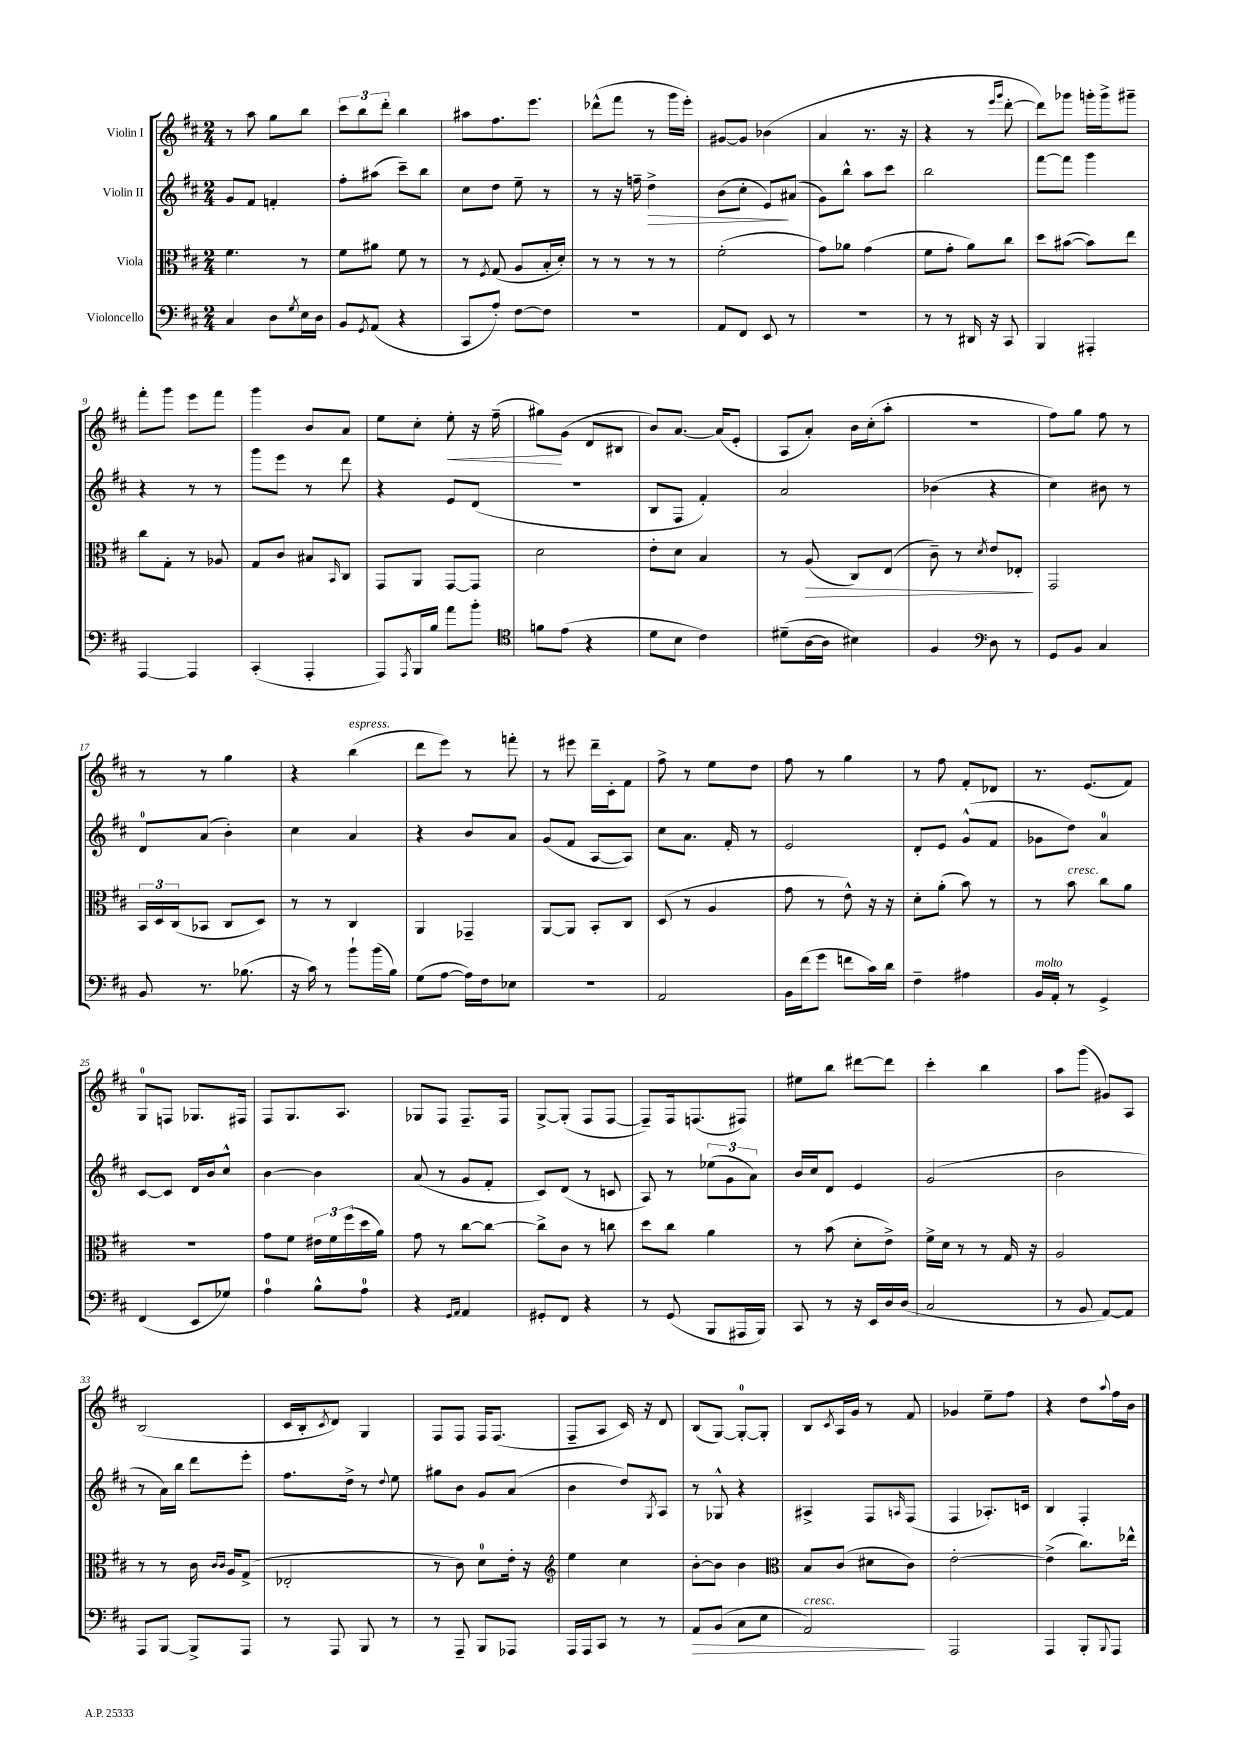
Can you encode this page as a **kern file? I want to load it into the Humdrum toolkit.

**kern	**kern	**kern	**kern
*staff4	*staff3	*staff2	*staff1
*clefF4	*clefC3	*clefG2	*clefG2
*k[f#c#]	*k[f#c#]	*k[f#c#]	*k[f#c#]
*M2/4	*M2/4	*M2/4	*M2/4
4C#	4.f#	8g	8r
.	.	8f#	8aa
8D	.	4f'	8gg
8qG	.	.	.
16E	8r	.	8bb
16D	.	.	.
=	=	=	=
8BB	8f#	8ff#'	12ccc#
.	.	.	12bb
8qGG	.	.	.
(8AA	8a#	(8aa#	.
.	.	.	12ddd'
4r	8f#	8ccc#~)	4bb
.	8r	8bb	.
=	=	=	=
8CC#	8r	8cc#	8aa#
.	8qF#	.	.
8A')	(8G	8dd	8.ff#
[8F#	8A	8ee~	.
.	.	.	8.eee
8F#]	16B'	8r	.
.	16d')	.	.
=	=	=	=
2r	8r	8r	(8ddd-^^
.	8r	16r	8fff#
.	.	16ff~	.
.	8r	4dd^	8r
.	8r	.	16ggg
.	.	.	16eee')
=	=	=	=
8AA	(2f#'	(8b	[8g#
8FF#	.	8cc#'	8g#]
8EE	.	8e)	(4b-
8r	.	(8a#	.
=	=	=	=
2r	8g)	8g)	4a
.	8a-	8bb^^	.
.	(4g	8aa	8.r
.	.	8ccc#	.
.	.	.	16r
=	=	=	=
8r	8f#	2bb	4r
8r	8g'	.	.
16DD#	8a)	.	8r
16r	.	.	.
.	.	.	16qqeee
.	.	.	16qqggg
8CC#	8cc#	.	[8ddd'
=	=	=	=
4BBB	8dd	[8fff#	8ddd])
.	([8b#	8fff#]	8ggg-
4AAA#'	8b#])	4ggg	16ggg'
.	.	.	16ggg^
.	8ee	.	8ggg#~
=	=	=	=
[4AAA	8cc#	4r	8fff#'
.	8G'	.	8ggg
4AAA]	8r	8r	8eee
.	8A-	8r	8fff#
=	=	=	=
(4CC#'	8G	8ggg	4ggg
.	8c#	8eee	.
4AAA'	8B#	8r	8b
.	16qqBB	.	.
.	8C#	8ddd	8a
=	=	=	=
8AAA)	8GG	4r	8ee
8qAAA	.	.	.
16BBB	8AA	.	8cc#'
16B	.	.	.
8a	[8GG	8e	8ee'
8b'	8GG]	(8d	16r
.	.	.	(16ff#~
=	=	=	=
*clefC4	*	*	*
8f	2d	2r	8gg#)
(8e	.	.	(8g
4r	.	.	8d
.	.	.	8B#
=	=	=	=
8d	8e'	8B	8b)
8B	8d	8F#	[8.a
4c#)	4B	4f#')	.
.	.	.	(16a]
.	.	.	8e'
=	=	=	=
(8d#~	8r	2a	8A
[16A	(8A	.	8a')
16A]	.	.	.
4B#)	8C#)	.	16b
.	.	.	(16cc#'
.	(8E	.	8aa'
=	=	=	=
4F#	8c#~)	(4b-	2r
.	8r	.	.
*clefF4	*	*	*
.	8qd	.	.
8D	8e	4r	.
8r	8E-'	.	.
=	=	=	=
8GG	2GG	4cc#)	8ff#)
8BB	.	.	8gg
4C#	.	8b#	8ff#
.	.	8r	8r
=	=	=	=
8BB	24BB	8d	8r
.	24D	.	.
.	(24C#	.	.
8.r	8BB-	(8a	8r
.	8C#	4b')	4gg
(8.B-	.	.	.
.	8D)	.	.
=	=	=	=
16r	8r	4cc#	4r
16c#)	.	.	.
8r	8r	.	.
8b`	4C#	4a	(4bb
(16b	.	.	.
16B)	.	.	.
=	=	=	=
(8G	4AA	4r	8ddd
[8A	.	.	8eee)
16A])	4GG-~	8b	8r
16F#	.	.	.
8E-	.	8a	8fff'
=	=	=	=
2r	[8AA	(8g	8r
.	8AA]	8f#	8eee#
.	8BB'	[8A	16ddd~
.	.	.	16c#'
.	8C#	8A])	8f#
=	=	=	=
2AA	(8D	8cc#	8ff#^
.	8r	8.a	8r
.	4A	.	8ee
.	.	16f#'	.
.	.	8r	8dd
=	=	=	=
16BB	8g	2e	8ff#
(16f#	.	.	.
8g	8r	.	8r
8f	8e^^)	.	4gg
16c#)	16r	.	.
16d	16r	.	.
=	=	=	=
4F#~	8d'	8d'	8r
.	(8a'	8e	8ff#
4A#	8b)	(8g^^	8f#'
.	8r	8f#	8d-
=	=	=	=
16BB	8r	8g-	8.r
16AA'	.	.	.
8r	8b	8dd)	.
.	.	.	(8.e
4GG^	8cc#	4a	.
.	8a	.	8f#)
=	=	=	=
(4FF#	2r	[8c#	8G
.	.	8c#]	8F
8EE	.	16d	8.G-
.	.	16b	.
8G-)	.	8cc#^^	.
.	.	.	16F#
=	=	=	=
4A	8g	[4b	8F#
.	8f#	.	8.G
8B^^	24e#	4b]	.
.	24f#	.	.
.	.	.	8.A
.	(24ff#	.	.
8A	16dd	.	.
.	16a)	.	.
=	=	=	=
4r	8g	(8a	8G-
.	8r	8r	8F#
16qqGG	.	.	.
16qqAA	.	.	.
4AA	[8cc#	8g	8.F#~
.	8cc#_	8f#'	.
.	.	.	16F#
=	=	=	=
8GG#'	8cc#^]	8c#)	[8G^
8FF#	8c#	(8d	(8G']
4r	8r	8r	8F#
.	8cc	8c	[8F#
=	=	=	=
8r	8dd	8A)	8F#~])
(8GG	8cc#	8r	16F#
.	.	.	(8.F
8BBB	4a	(12ee-	.
.	.	12g	.
16AAA#	.	.	8F#)
.	.	12a)	.
16BBB)	.	.	.
=	=	=	=
8CC#	8r	16b	8ee#
.	.	16cc#	.
8r	(8b	8d	8bb
16r	8d'	4e	[8ddd#
16EE	.	.	.
16D	8e^)	.	8ddd#]
(16D	.	.	.
=	=	=	=
2C#	16f#^	(2g	4ccc#'
.	16d	.	.
.	8r	.	.
.	8r	.	4bb
.	16G	.	.
.	16r	.	.
=	=	=	=
8r	2A	2b	8aa
8BB	.	.	(8ggg
[8AA)	.	.	8g#)
8AA]	.	.	8A
=	=	=	=
8AAA	8r	8r	(2B
[8BBB	8r	16a)	.
.	.	16bb	.
8BBB^]	16c#	8ddd	.
.	16qqc#	.	.
.	16qqc#	.	.
.	16A	.	.
8AAA	(8G^	8eee'	.
=	=	=	=
8r	2E-'	8.ff#	16c#
.	.	.	16B'
.	.	.	8qc#
8AAA	.	.	8d)
.	.	16dd^	.
8BBB	.	8r	4G
.	.	8qqdd	.
8r	.	8ee	.
=	=	=	=
8r	8r	8gg#	8F#
8AAA~	8c#)	8b	8F#
8BBB	8d	8g	16F#
.	.	.	(8.F#
8AAA-	16e'	(8a	.
.	16r	.	.
=	=	=	=
*	*clefG2	*	*
16AAA	4ee	4b	8F#~
16AAA	.	.	.
8CC#	.	.	8A
8r	4cc#	8dd)	16c#)
.	.	.	16r
.	.	8qG	.
8r	.	8A	8d
=	=	=	=
8AA	[8b'	8r	(8B
(8BB	8b]	8G-^^	[8G)
8C#	4b	4r	8G'_
8E	.	.	8G']
=	=	=	=
*	*clefC3	*	*
2AA)	8B	4A#^	8B
.	.	.	8qc#
.	(8c#	.	16A
.	.	.	16g
.	8d#	8F#	8r
.	.	16qqA	.
.	8c#)	(8F#	8f#
=	=	=	=
2AAA	[2e'	4F#	4g-
.	.	8.A-')	8ee~
.	.	.	8ff#
.	.	16c	.
=	=	=	=
4AAA	(4e^]	4B	4r
8BBB'	8.cc#)	4F#'	8dd
8qqBBB	.	.	8qqaa
8AAA	.	.	16ff#
.	16ee-^^	.	16b
==	==	==	==
*-	*-	*-	*-
